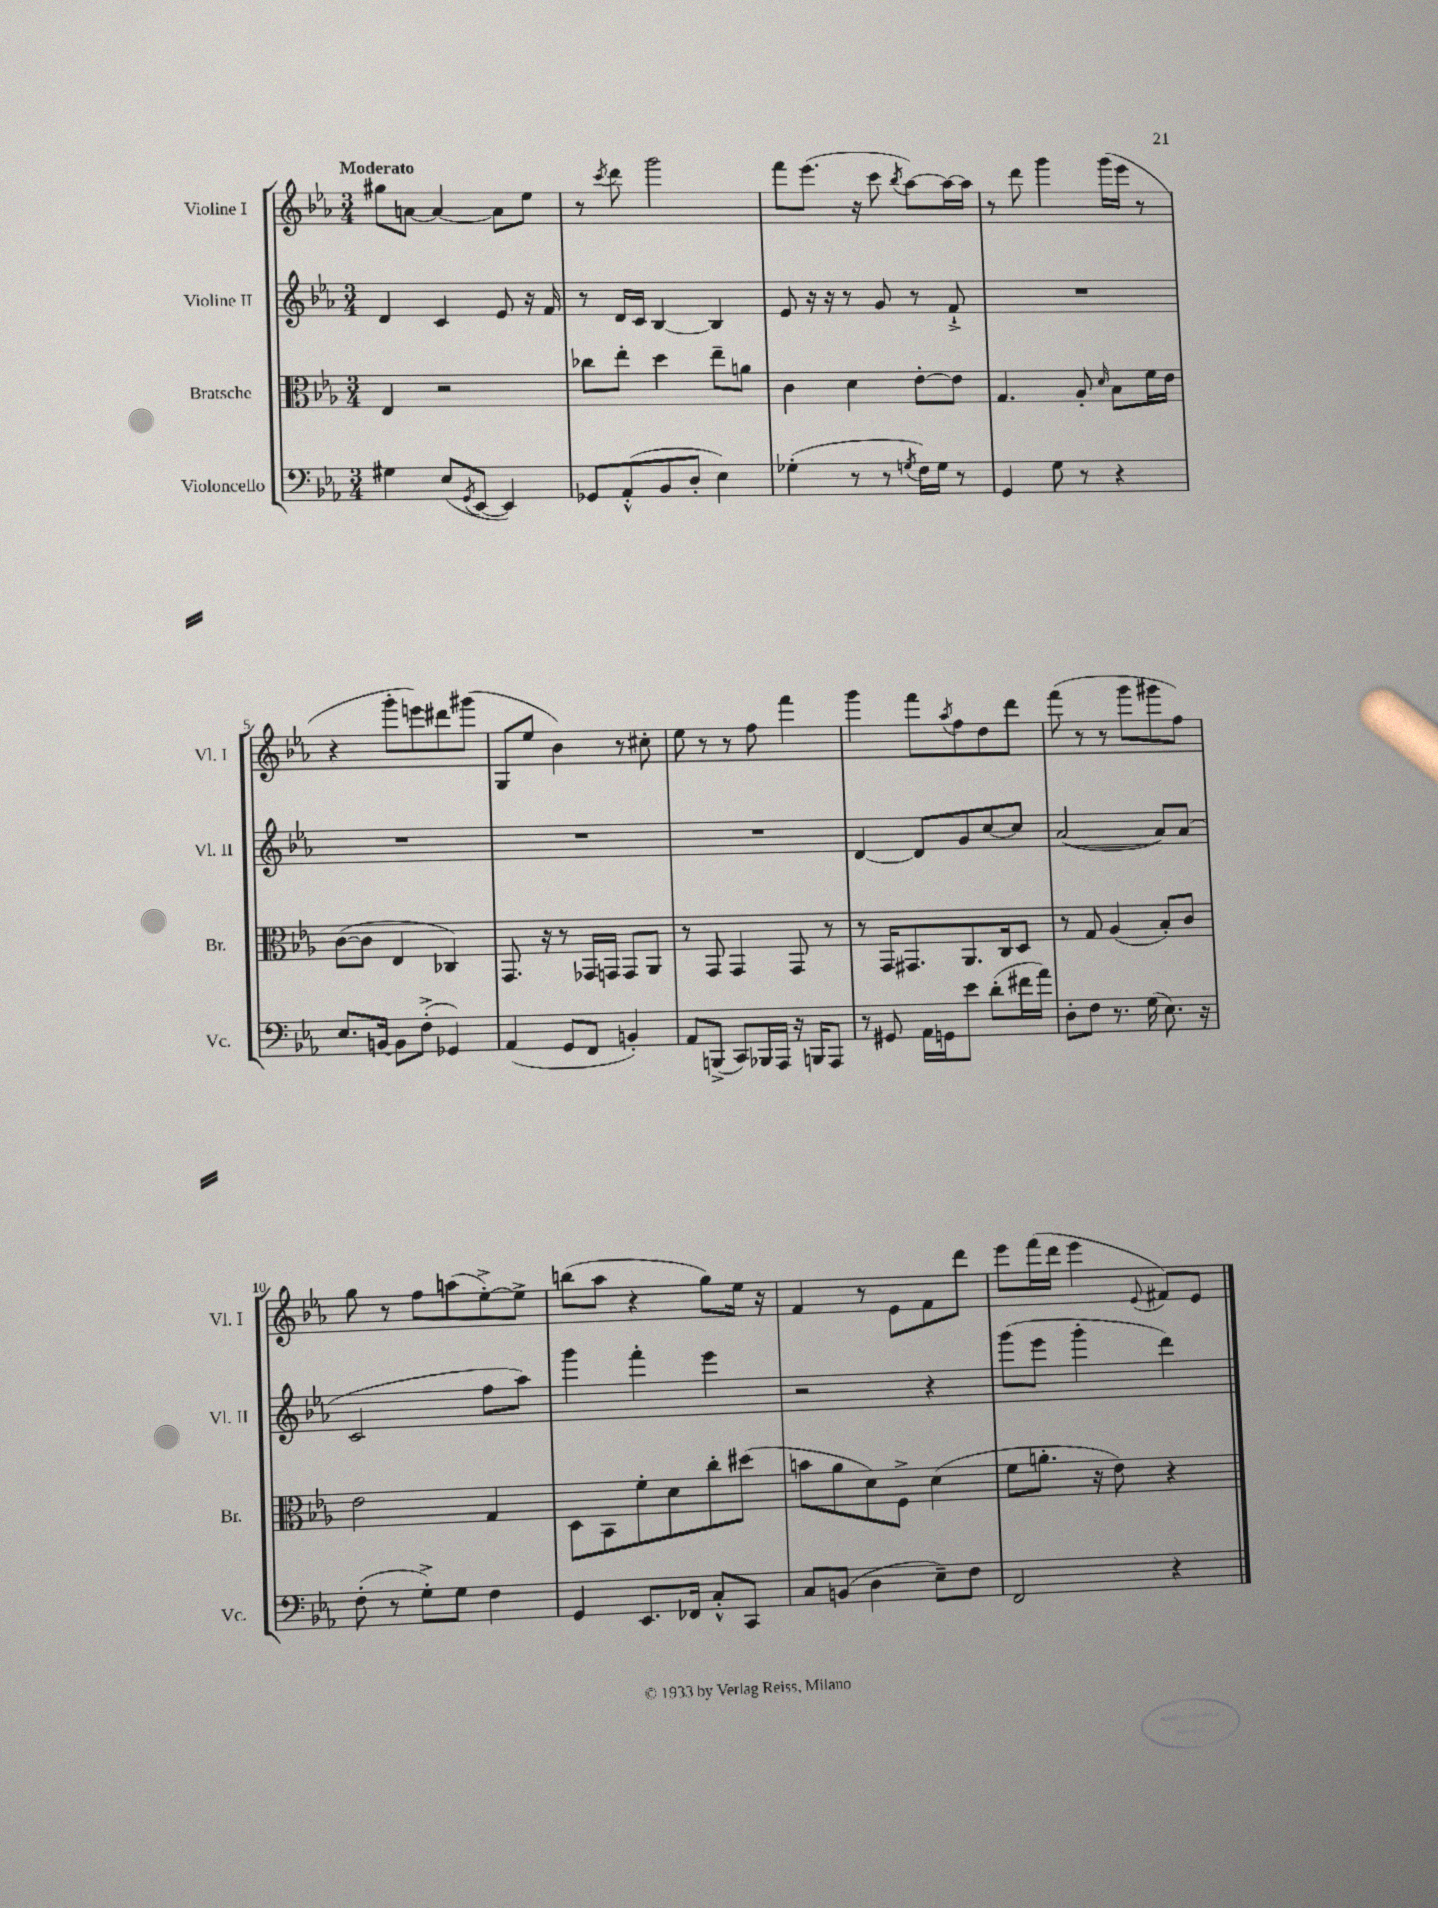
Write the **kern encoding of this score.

**kern	**kern	**kern	**kern
*staff4	*staff3	*staff2	*staff1
*clefF4	*clefC3	*clefG2	*clefG2
*k[b-e-a-]	*k[b-e-a-]	*k[b-e-a-]	*k[b-e-a-]
*M3/4	*M3/4	*M3/4	*M3/4
4G#	4E-	4d	8gg#
.	.	.	[8a
(8E-	2r	4c	4a_
8qGG	.	.	.
[8EE-	.	.	.
4EE-])	.	8e-	8a]
.	.	16r	8ee-
.	.	16f	.
=	=	=	=
8GG-	8cc-	8r	8r
.	.	.	8qccc
(8AA-'^^	8ee-'	16d	8ddd
.	.	16c	.
8BB-	4dd	[4B-	2ggg
8D'	.	.	.
4E-)	8ee-~	4B-]	.
.	8a	.	.
=	=	=	=
(4G-'	4c	8e-	8fff
.	.	16r	(8.eee-
.	.	16r	.
8r	4d	8r	.
.	.	.	16r
8r	.	8g	8ccc
8qG	.	.	8qbb-
16F)	[8e-'	8r	[8aa-)
16G	.	.	.
8r	8e-]	8f`^	16aa-_
.	.	.	16aa-]
=	=	=	=
4GG	4.G	2.r	8r
.	.	.	8ddd
8G	.	.	4ggg
8r	8A-'	.	.
.	16qqd	.	.
4r	8B-	.	(16ggg
.	.	.	16eee-
.	16f	.	8r
.	16e-	.	.
=	=	=	=
8.E-	([8c	2.r	4r
.	8c]	.	.
[16BB	.	.	.
8BB]	4E-	.	8ggg'
(8F'^	.	.	8eee)
4GG-)	4C-)	.	8ddd#
.	.	.	(8ggg#
=	=	=	=
(4AA-	8.GG	2.r	8G
.	.	.	8ee-
.	16r	.	.
8GG	8r	.	4b-)
8FF	16GG-	.	.
.	16GG	.	.
4BB')	8GG	.	8r
.	8AA-	.	8cc#'
=	=	=	=
8AA-	8r	2.r	8ee-
(8BBB^	8GG	.	8r
8CC)	4GG	.	8r
16BBB-	.	.	8ff
16AAA-	.	.	.
16r	8GG	.	4fff
16BBB	.	.	.
8AAA-	8r	.	.
=	=	=	=
8r	8r	[4d	4ggg
8GG#	16GG	.	.
.	8.GG#	.	.
16AA-	.	8d]	8fff
16GG	.	.	.
.	.	.	8qaa-
8e-	8.AA-	8g	8ff
(8d'	.	[8cc	8dd
.	16C	.	.
16f#	8D	8cc]	8ddd
16a-)	.	.	.
=	=	=	=
8D'	8r	([2a-	(8fff
8F	8G	.	8r
8.r	(4A-	.	8r
.	.	.	8ggg
(16G	.	.	.
8.E-)	8B-')	8a-])	8ggg#
.	8c	(8a-	8ff)
16r	.	.	.
=	=	=	=
(8F'	2e-	2c	8gg
8r	.	.	8r
8G'^)	.	.	8ff
8G	.	.	(8aa
4F	4G	8ff	[8ee-'^)
.	.	8aa-)	8ee-^]
=	=	=	=
4GG	8D	4ggg	(8bb
.	8BB-	.	8aa-
8.EE-	8f'	4fff'	4r
.	8d	.	.
16FF-	.	.	.
8C'^^	8cc'	4eee-	8gg)
8CC	(8dd#	.	16ee-
.	.	.	16r
=	=	=	=
8C	8b	2r	4f
(8BB	8a-	.	.
4D	8d)	.	8r
.	8F^	.	8e-
8E-~)	(4d	4r	8f
8F	.	.	8ddd
=	=	=	=
2FF	8f	(8ggg	8eee-
.	8.a'	8eee-	(16fff
.	.	.	16ddd
.	.	4ggg'	4eee-
.	16r	.	.
.	8e-)	.	.
.	.	.	8qqe-
4r	4r	4ddd)	8f#)
.	.	.	8e-
==	==	==	==
*-	*-	*-	*-
